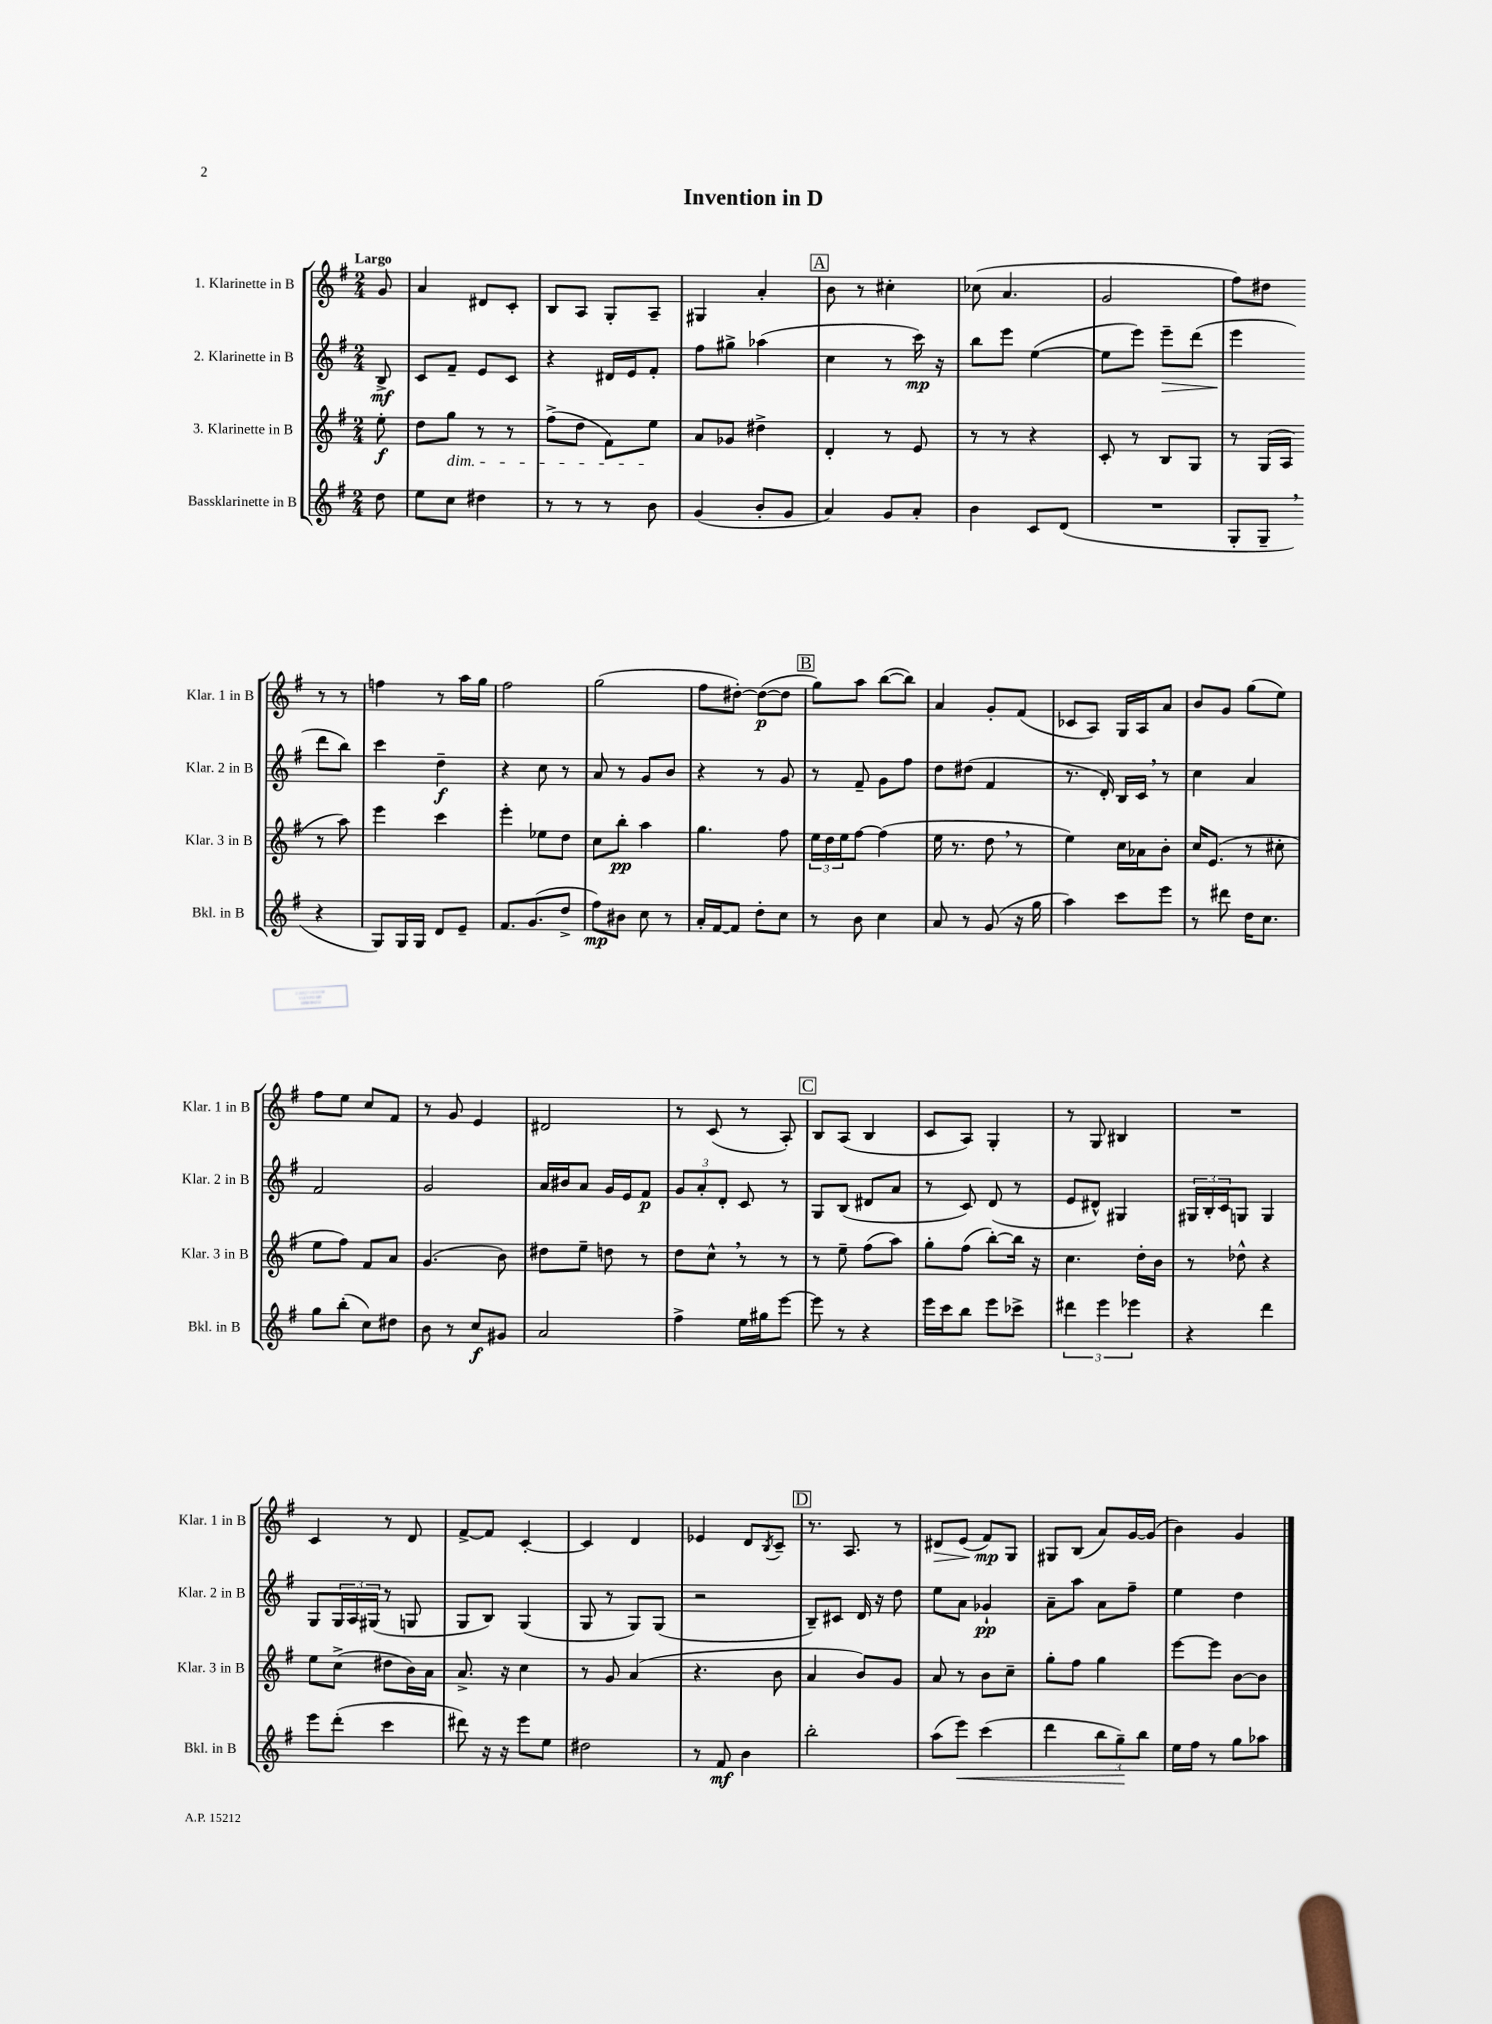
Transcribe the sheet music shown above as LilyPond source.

\header { title = "Invention in D" }
<<
\new StaffGroup <<
\new Staff = "s0" \with { instrumentName = "1. Klarinette in B" shortInstrumentName = "Klar. 1 in B" } {
    \clef treble \key g \major \numericTimeSignature \time 2/4 \partial 8 \tempo "Largo"
    g'8 |
    a'4 dis'8 c'8-. |
    b8 a8 g8-. a8-- |
    gis4 a'4-. |
    \mark \markup { \box "A" } b'8 r8 cis''4-. |
    ces''8( a'4. |
    g'2 |
    fis''8) dis''8 r8 r8 |
    f''4 r8 a''16 g''16 |
    fis''2 |
    g''2( |
    fis''8 dis''8~-.) dis''8~\p( dis''8 |
    \mark \markup { \box "B" } g''8) a''8 b''8~( b''8) |
    a'4 g'8-. fis'8( |
    ces'8 a8) g16 a16 a'8 |
    b'8 g'8 g''8( e''8) |
    fis''8 e''8 c''8 fis'8 |
    r8 g'8 e'4 |
    dis'2 |
    r8 c'8( r8 a8-.) |
    \mark \markup { \box "C" } b8 a8( b4 |
    c'8 a8) g4-. |
    r8 g8 bis4 |
    R2 |
    c'4 r8 d'8 |
    fis'8~-> fis'8 c'4~-. |
    c'4 d'4 |
    ees'4 d'8 \acciaccatura { b8 } c'8-- |
    \mark \markup { \box "D" } r8. a8. r8 |
    dis'8\> e'8( fis'8\mp\!) g8 |
    gis8 b8( a'8) g'16~ g'16( |
    b'4) g'4 \bar "|." |
}
\new Staff = "s1" \with { instrumentName = "2. Klarinette in B" shortInstrumentName = "Klar. 2 in B" } {
    \clef treble \key g \major \numericTimeSignature \time 2/4 \partial 8
    b8->\mf |
    c'8 fis'8-- e'8 c'8 |
    r4 dis'16 e'16 fis'8-. |
    fis''8 gis''8-> aes''4( |
    \mark \markup { \box "A" } c''4 r8 c'''16\mp) r16 |
    b''8 e'''8 e''4~( |
    e''8 e'''8) e'''8--\> d'''8( |
    e'''4\! d'''8 b''8) |
    c'''4 d''4--\f |
    r4 c''8 r8 |
    a'8 r8 g'8 b'8 |
    r4 r8 g'8 |
    \mark \markup { \box "B" } r8 fis'8-- g'8 fis''8 |
    d''8 dis''8( fis'4 |
    r8. d'16-.) b16 c'16 \breathe r8 |
    c''4 a'4 |
    fis'2 |
    g'2 |
    a'16 bis'16 a'8 g'16 e'16 fis'8\p |
    \tuplet 3/2 { g'8 a'8-. d'8-. } c'8 r8 |
    \mark \markup { \box "C" } g8 b8( dis'8 a'8 |
    r8 c'8) d'8( r8 |
    e'8 dis'8-^) gis4 |
    \tuplet 3/2 { gis16 b16-. c'16 } g8 g4 |
    g8 \tuplet 3/2 { g16 a16 gis16( } r8 g8 |
    g8 b8) g4( |
    g8 r8 g8) g8( |
    r2 |
    \mark \markup { \box "D" } b8--) cis'8 d'16 r16 d''8 |
    e''8 a'8 ges'4-!\pp |
    a'8-- a''8 a'8 fis''8-- |
    e''4 d''4 \bar "|." |
}
\new Staff = "s2" \with { instrumentName = "3. Klarinette in B" shortInstrumentName = "Klar. 3 in B" } {
    \clef treble \key g \major \numericTimeSignature \time 2/4 \partial 8
    e''8-.\f |
    d''8 g''8\dim r8 r8 |
    fis''8->( d''8 fis'8) e''8\! |
    a'8 ges'8 dis''4-> |
    \mark \markup { \box "A" } d'4-. r8 e'8 |
    r8 r8 r4 |
    c'8-. r8 b8 g8 |
    r8 g16( a16 r8 a''8) |
    e'''4 c'''4 |
    e'''4-. ees''8 d''8 |
    c''8 b''8-.\pp a''4 |
    g''4. fis''8 |
    \mark \markup { \box "B" } \tuplet 3/2 { e''16 d''16 e''16 } fis''8~ fis''4( |
    e''16 r8. d''8 \breathe r8 |
    e''4) c''16 aes'16 b'8-. |
    c''16 e'8.( r8 cis''8-. |
    e''8 fis''8) fis'8 a'8 |
    g'4.( b'8) |
    dis''8 e''8-- d''8 r8 |
    d''8 c''8-^ \breathe r8 r8 |
    \mark \markup { \box "C" } r8 e''8-- fis''8( a''8) |
    g''8-. fis''8( b''8~-.) b''16 r16 |
    c''4. d''16-. b'16 |
    r8 des''8-^ r4 |
    e''8 c''8->( dis''8 b'16) a'16 |
    a'8.-> r16 c''4 |
    r8 g'8 a'4( |
    r4. b'8 |
    \mark \markup { \box "D" } a'4 b'8) g'8 |
    a'8 r8 b'8 c''8-- |
    g''8-. fis''8 g''4 |
    e'''8~ e'''8 b'8~ b'8 \bar "|." |
}
\new Staff = "s3" \with { instrumentName = "Bassklarinette in B" shortInstrumentName = "Bkl. in B" } {
    \clef treble \key g \major \numericTimeSignature \time 2/4 \partial 8
    d''8 |
    e''8 c''8 dis''4 |
    r8 r8 r8 b'8 |
    g'4( b'8-. g'8 |
    \mark \markup { \box "A" } a'4) g'8 a'8-. |
    b'4 c'8 d'8( |
    R2 |
    g8-. g8-- \breathe r4 |
    g8) g16 g16 d'8 e'8-- |
    fis'8. g'8.( d''8-> |
    fis''8\mp) bis'8 c''8 r8 |
    a'16-. fis'16~ fis'8 d''8-. c''8 |
    \mark \markup { \box "B" } r8 b'8 c''4 |
    a'8 r8 g'8( r16 g''16 |
    a''4) c'''8 e'''8 |
    r8 dis'''8 d''16 c''8. |
    g''8 b''8-.( c''8) dis''8 |
    b'8 r8 c''8\f gis'8 |
    a'2 |
    fis''4-> e''16 gis''16 e'''8~ |
    \mark \markup { \box "C" } e'''8 r8 r4 |
    e'''16 c'''16 b''8 e'''8 ces'''8-> |
    \tuplet 3/2 { dis'''4 e'''4 ees'''4 } |
    r4 d'''4 |
    e'''8 d'''8-.( c'''4 |
    dis'''8) r16 r16 e'''8 e''8 |
    dis''2 |
    r8 fis'8\mf b'4 |
    \mark \markup { \box "D" } b''2-. |
    a''8( e'''8\<) c'''4( |
    d'''4 \tuplet 3/2 { b''8 g''8--\!) b''8 } |
    e''16 fis''16 r8 g''8 aes''8 \bar "|." |
}
>>
>>
\layout { \context { \Score \remove "Bar_number_engraver" } }
